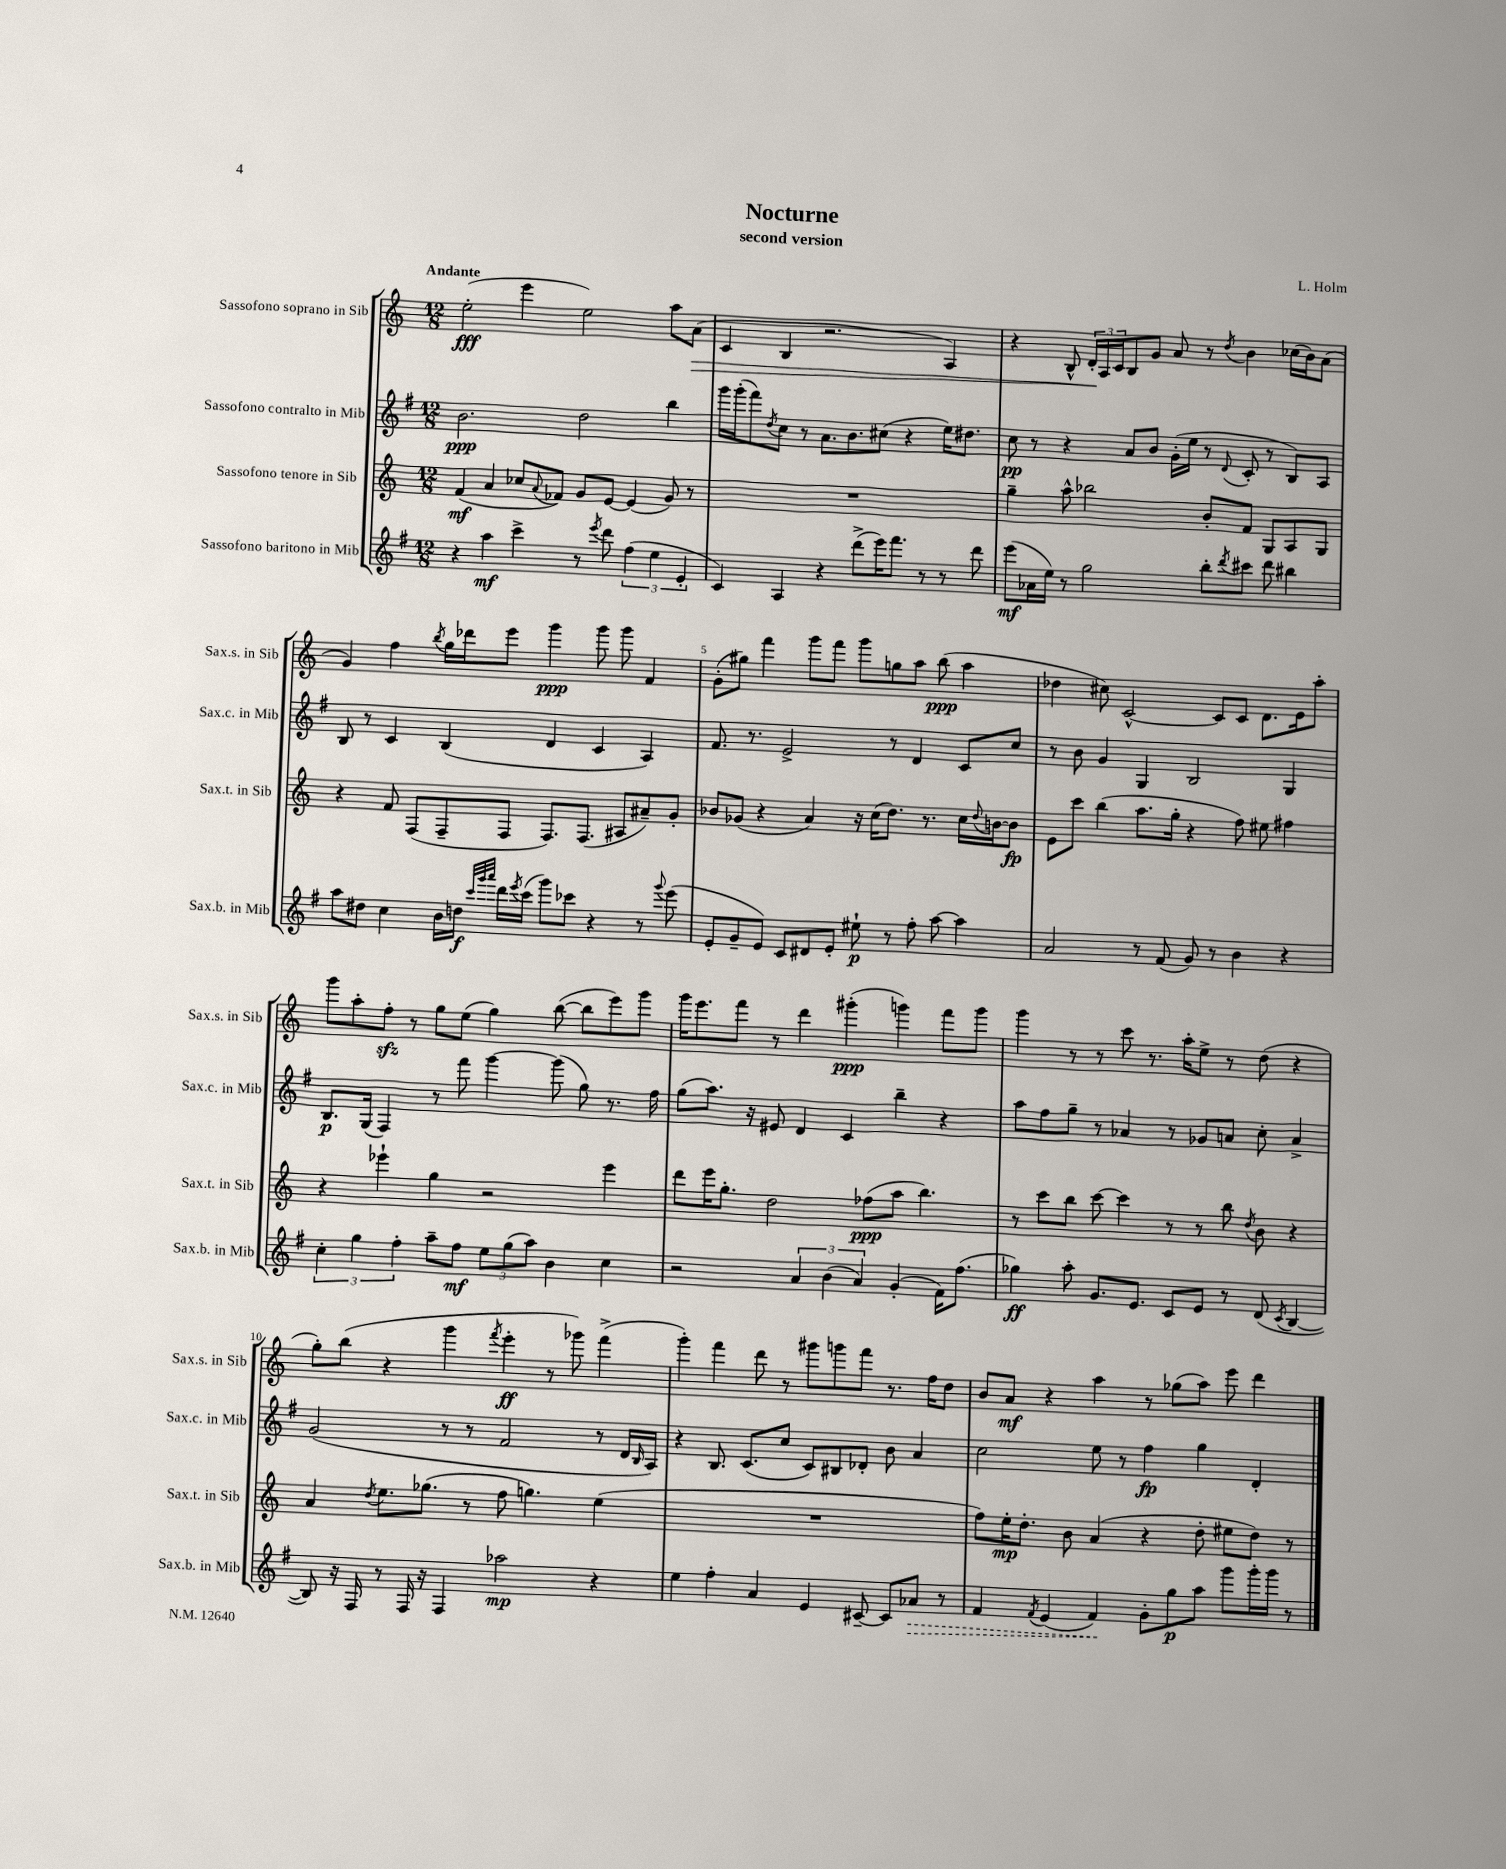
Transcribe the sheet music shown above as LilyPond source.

\header { title = "Nocturne" composer = "L. Holm" subtitle = "second version" }
<<
\new StaffGroup <<
\new Staff = "s0" \with { instrumentName = "Sassofono soprano in Sib" shortInstrumentName = "Sax.s. in Sib" } {
    \clef treble \key c \major \numericTimeSignature \time 12/8 \tempo "Andante"
    e''2-.\fff( e'''4 e''2) a''8 a'8\>( |
    c'4 b4 r2. a4) |
    r4 b8-^ \tuplet 3/2 { d'16-.\! a16 c'16 } b8 g'8 a'8 r8 \acciaccatura { d''8 } b'4 ces''16( b'16) a'8( |
    g'4) f''4 \acciaccatura { b''8 } g''16 des'''16 e'''8 g'''4\ppp g'''8 g'''8 f'4 |
    g'8-.( gis''8) f'''4 g'''8 f'''8 g'''8 g''8 a''8 b''8\ppp( a''4 |
    des''4 cis''8) c'2~-^ c'8 c'8 d'8. e'16 a''8-. |
    g'''8 a''8-. f''8-.\sfz r8 g''8 e''8( g''4) b''8~( b''8 e'''8) g'''8 |
    g'''16 e'''8. f'''8 r8 d'''4 gis'''4-.\ppp( g'''4) f'''8 g'''8 |
    g'''4 r8 r8 c'''8 r8. a''16-. e''8-> r8 d''8( r4 |
    g''8-.) b''8( r4 g'''4 \acciaccatura { f'''8 } e'''4-.\ff r8 ges'''8) f'''4->( |
    g'''4-.) f'''4 d'''8 r8 gis'''8 g'''8 f'''8 r8. f''16 d''8 |
    b'8 a'8\mf r4 a''4 r8 ges''8( a''8) e'''8 d'''4 \bar "|." |
}
\new Staff = "s1" \with { instrumentName = "Sassofono contralto in Mib" shortInstrumentName = "Sax.c. in Mib" } {
    \clef treble \key g \major \numericTimeSignature \time 12/8
    b'2.\ppp d''2 b''4 |
    g'''16 g'''16-.( fis'''8) \acciaccatura { d''8 } c''8 r8 a'8. b'8. cis''8( r4 e''16) dis''8. |
    c''8\pp r8 r4 a'8 b'8 g'16-.( e''16 r8 \appoggiatura { d'8 } c'8-. r8 b8) a8 |
    b8 r8 c'4 b4( d'4 c'4 a4) |
    fis'8. r8. e'2-> r8 d'4 c'8 c''8 |
    r8 b'8 g'4 g4 b2 g4 |
    b8.\p g16( fis4) r8 fis'''8 g'''4~ g'''8( g''8) r8. fis''16 |
    g''8( a''8.) r16 eis'8 d'4 c'4 b''4-- r4 |
    a''8 fis''8 g''8-- r8 aes'4 r8 ges'8 a'8 c''8-. a'4-> |
    g'2( r8 r8 fis'2 r8 d'16 \grace { b16 } a16) |
    r4 b8. c'8.( c''8 c'8) bis8 des'8-. b'8 a'4 |
    c''2 e''8 r8 fis''4\fp g''4 d'4-. \bar "|." |
}
\new Staff = "s2" \with { instrumentName = "Sassofono tenore in Sib" shortInstrumentName = "Sax.t. in Sib" } {
    \clef treble \key c \major \numericTimeSignature \time 12/8
    f'4\mf( a'4 ces''8 \appoggiatura { a'8 } fes'8) g'8 e'8~ e'4( g'8) r8 |
    R1. |
    g''4-- a''8-^ bes''2 b'8-. f'8 g8 a8 g8 |
    r4 f'8 f8( f8-- f8 f8.) f8.( ais8 ais'8--) g'8-. |
    bes'8 ges'8( r4 a'4) r16 c''16( d''8.) r8. c''16 \appoggiatura { d''8 } b'16~ b'8\fp |
    e'8 c'''8 b''4( a''8. g''16-. r4 f''8) eis''8 fis''4 |
    r4 ees'''4-! g''4 r2 ees'''4 |
    d'''8 e'''16 g''8.-. d''2 fes''8\ppp( a''8 b''4.) |
    r8 c'''8 b''8 c'''8~ c'''4 r8 r8 b''8 \acciaccatura { d''8 } b'8 r4 |
    a'4 \acciaccatura { d''8 } e''8. ges''8.( r8 f''8 g''4.) e''4( |
    R1. |
    f''8) e''16-.\mp d''8.-. b'8 a'4( r4 d''8-. eis''8 d''8) r8 \bar "|." |
}
\new Staff = "s3" \with { instrumentName = "Sassofono baritono in Mib" shortInstrumentName = "Sax.b. in Mib" } {
    \clef treble \key g \major \numericTimeSignature \time 12/8
    r4 a''4\mf c'''4-> r8 \acciaccatura { e'''8 } d'''8 \tuplet 3/2 { fis''4( e''4 e'4-. } |
    c'4) a4 r4 d'''8->( e'''16) fis'''8. r8 r8 d'''8 |
    e'''8\mf( aes'16 e''16) r8 g''2 b''8-. \acciaccatura { d'''8 } cis'''8 d'''8 bis''4 |
    a''8 dis''8 c''4 b'16 d''16\f \grace { c'''32 g'''32 a'''32 } d'''16 \acciaccatura { e'''8 } c'''16( g'''8) ces'''8 r4 r8 \appoggiatura { g'''8 } e'''8( |
    e'8-. g'8-- e'8) c'8 dis'8 e'8-. eis''8-!\p r8 fis''8-. a''8~ a''4 |
    a'2 r8 fis'8( g'8) r8 b'4 r4 |
    \tuplet 3/2 { c''4-. g''4 fis''4-. } a''8-- fis''8\mf \tuplet 3/2 { e''8 g''8( a''8) } b'4 c''4 |
    r2 \tuplet 3/2 { a'4 b'4( a'4) } g'4-.( fis'16) fis''8.( |
    ges''4\ff) a''8-. g'8. e'8. c'8 e'8 r8 d'8( \acciaccatura { c'8 } b4~ |
    b8) r16 fis16 r8 fis16 r16 fis4 aes''2\mp r4 |
    e''4 fis''4-. a'4 e'4 cis'8~-- cis'8 \once \override Hairpin.style = #'dashed-line aes'8\> r8 |
    fis'4 \acciaccatura { fis'8 } e'4( fis'4\!) g'8-. g''8\p a''8 g'''8 g'''16-. g'''16 r8 \bar "|." |
}
>>
>>
\layout { \context { \Score \override BarNumber.break-visibility = ##(#f #t #t) barNumberVisibility = #(every-nth-bar-number-visible 5) } }
